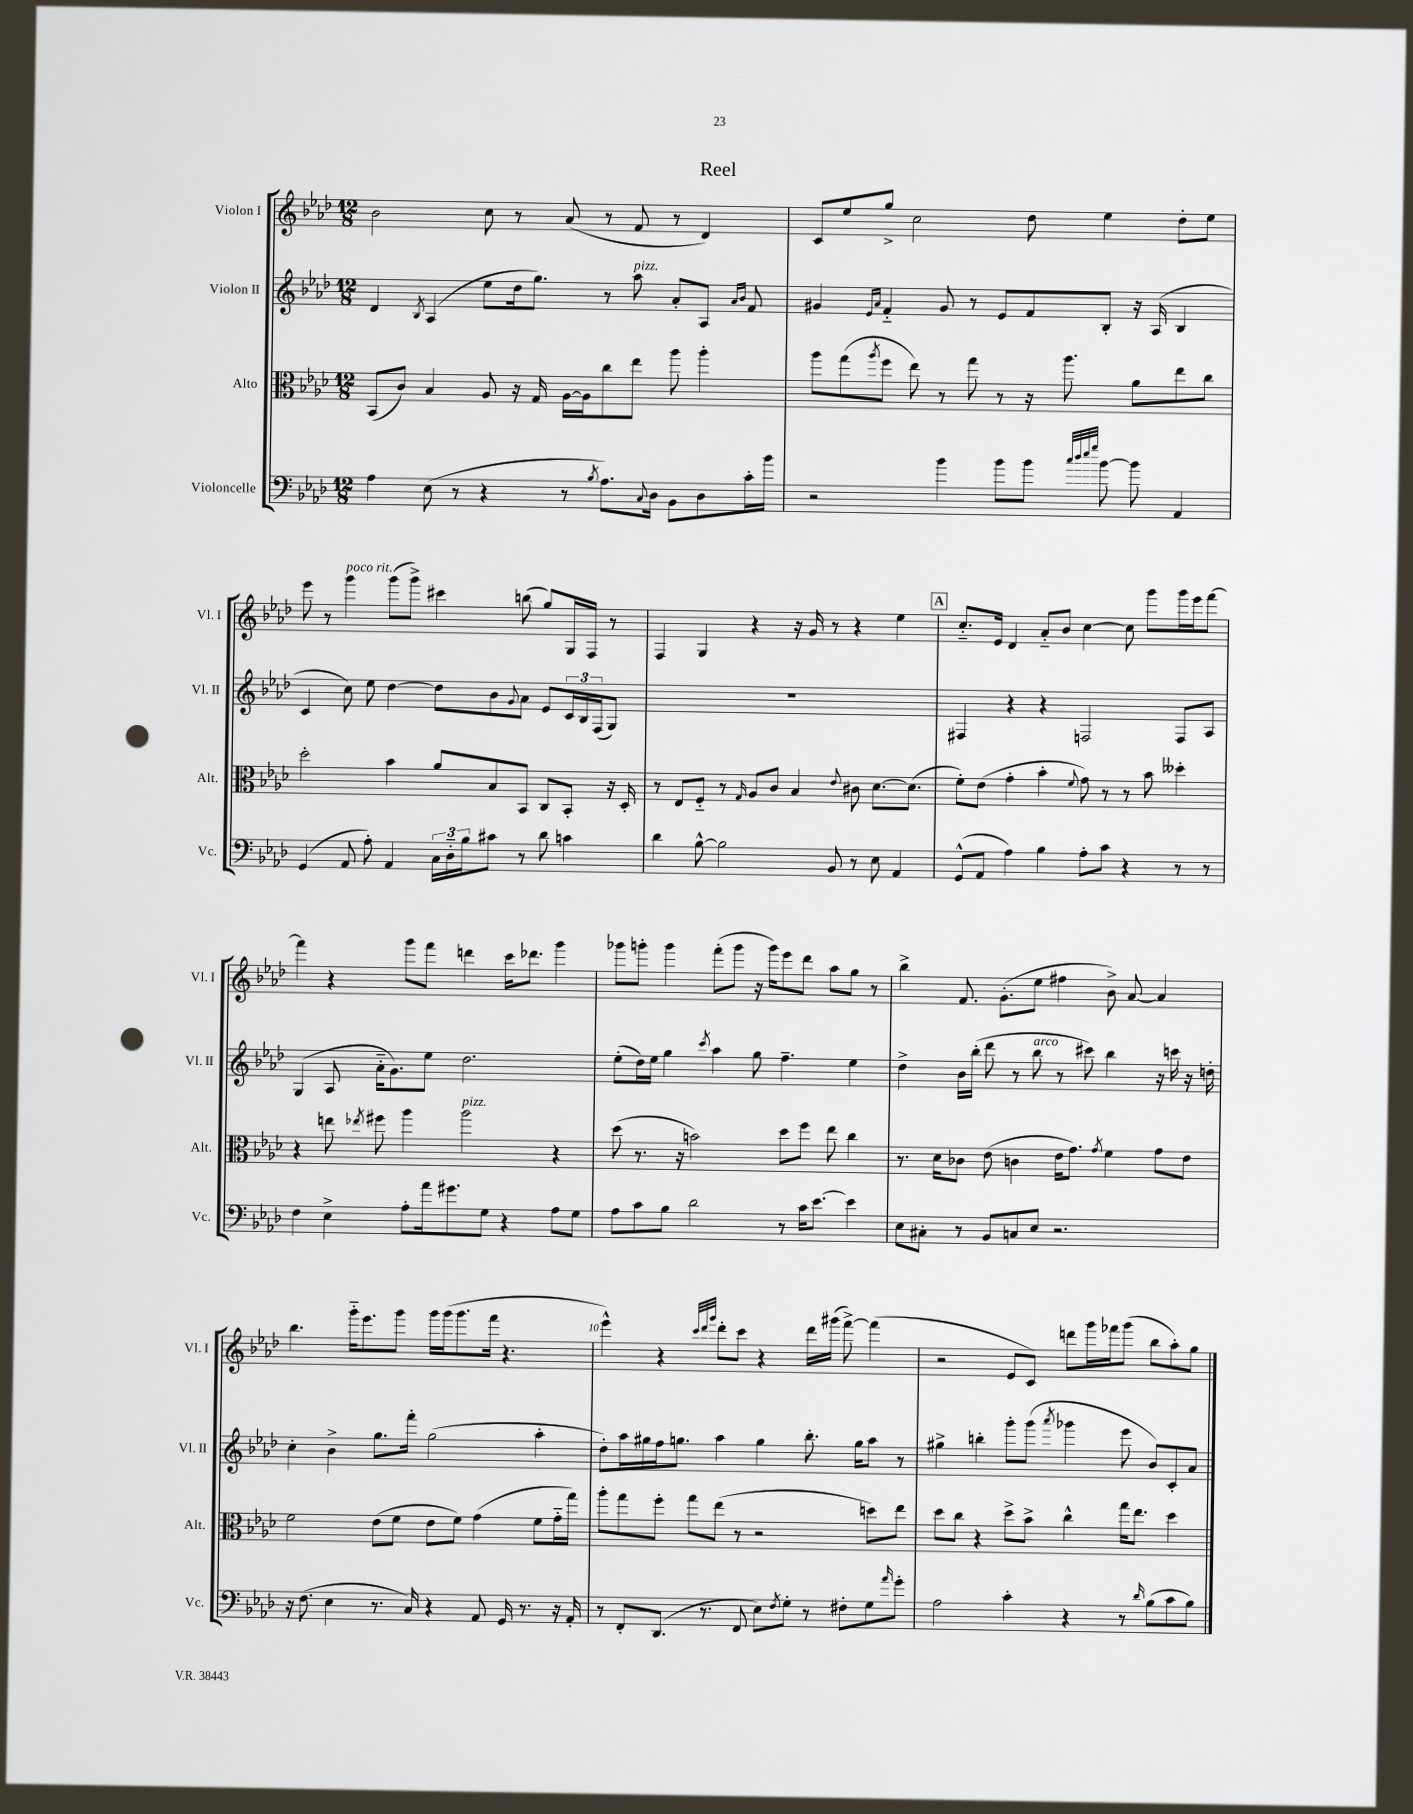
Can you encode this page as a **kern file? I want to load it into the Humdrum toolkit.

**kern	**kern	**kern	**kern
*staff4	*staff3	*staff2	*staff1
*clefF4	*clefC3	*clefG2	*clefG2
*k[b-e-a-d-]	*k[b-e-a-d-]	*k[b-e-a-d-]	*k[b-e-a-d-]
*M12/8	*M12/8	*M12/8	*M12/8
4A-	(8BB-	4d-	2b-
.	8c)	.	.
.	.	8qB-	.
(8E-	4B-	(4A-	.
8r	.	.	.
4r	8A-	8ee-	8cc
.	16r	16dd-	8r
.	16G	8.gg)	.
8r	[16A-	.	(8a-
.	16A-]	.	.
8qB-	.	.	.
8.A-)	8cc	8r	8r
.	8ee-	8aa-	8f
8qqC	.	.	.
16D-	.	.	.
8BB-	8aa-	8a-'	8r
8D-	4aa-'	8A-	4d-)
.	.	16qqa-	.
.	.	16qqb-	.
16c'	.	8f	.
16b-	.	.	.
=	=	=	=
2r	8aa-	4g#	8c
.	(8gg	.	8ee-
.	.	16qqe-	.
.	8qaa-	16qqa-	.
.	8ff	4f'~	8gg^
.	8ee-)	.	2cc
4b-	8r	8g#	.
.	8gg	8r	.
8b-	8r	8e-	.
8b-	16r	8f	8dd-
.	8.aa-	.	.
32qqcc	.	.	.
32qqdd-	.	.	.
32qqee-	.	.	.
32qqgg	.	.	.
[8b-	.	8B-'	4ee-
8b-]	8a-	16r	.
.	.	(16A-	.
4AA-	8ee-	4B-	8dd-'
.	8cc	.	8ee-
=	=	=	=
(4GG	2dd-'	4c	8eee-
.	.	.	8r
8AA-	.	8cc)	4ggg
8A-')	.	8ee-	.
4AA-	4b-	[4dd-	(8ggg
.	.	.	8ggg^)
24C	8a-	8dd-]	4ccc#
24D-'~	.	.	.
24B-	.	.	.
8c#	8B-	8b-	.
.	.	8qqg	.
8r	8BB-	8a-	(8bb
8d-	8C	8e-	8gg)
4c	8BB-'	24c	16G
.	.	24B-	.
.	.	.	16F
.	.	(24F	.
.	16r	8G)	8r
.	16D-'	.	.
=	=	=	=
4d-	8r	1.r	4F
.	8E-	.	.
[8B-^^	8F'~	.	4G
2B-]	8r	.	.
.	16qqG	.	.
.	8A-	.	4r
.	8c	.	.
.	4B-	.	16r
.	.	.	16g
8BB-	.	.	8r
.	8qqe-	.	.
8r	8c#	.	4r
8E-	[8.d-	.	.
4AA-	.	.	4ee-
.	(8.d-]	.	.
=	=	=	=
(8GG^^	8f')	4F#	8.cc'~
8AA-	(8e-	.	.
.	.	.	16e-
4A-)	4g'	4r	4d-
4B-	4b-'	4r	8a-'~
.	.	.	8b-
.	8qqf	.	.
8A-'	8g)	2F	[4cc
8c	8r	.	.
4r	8r	.	8cc]
.	8b-	.	8ggg
8r	4dd--'	8F	16ggg
.	.	.	16eee-
8r	.	8A-	[8fff
=	=	=	=
4F	4r	(4G	4fff]
4E-^	8ee	8A-	4r
.	8qee-	.	.
.	8ff#	16a-'~	.
.	.	8.g)	.
8A-'	4aa-	.	8ggg
16a-	.	8ee-	8fff
8.g#	.	.	.
.	2aa-	2.dd-	4ddd
8G	.	.	.
4r	.	.	16ccc
.	.	.	8.ddd-
8A-	4r	.	4ggg
8G	.	.	.
=	=	=	=
8A-	(8dd-	(8ee-'	8ggg-
8c	8.r	16dd-)	8ggg'
.	.	16ee-	.
8B-	.	4gg	4ggg
.	16r	.	.
2d-	2b)	.	.
.	.	8qccc	.
.	.	4aa-	(8fff'
.	.	.	8ggg
.	.	8gg	16r
.	.	.	16ggg)
8r	8dd-	4.ff~	8eee-
16c	8ff	.	8ddd-
[8.e-	.	.	.
.	8ee-	.	8aa-
4e-]	4cc	4ee-	8gg
.	.	.	8r
=	=	=	=
8E-	8.r	4dd-^	4bb-^
8C#'	.	.	.
.	16d-	.	.
8r	8c-	16b-	8.f
.	.	(16bb-'	.
8BB-	(8e-	8ddd-	.
.	.	.	(8.g'
8C	4c	8r	.
8E-	.	8bb-	8ee-
2.r	16e-	8r	4ff#
.	8.g)	.	.
.	.	8ccc#)	.
.	8qg	.	.
.	4f	4bb-	8b-^)
.	.	.	[8a-
.	8g	16r	4a-]
.	.	16ccc	.
.	8e-	16r	.
.	.	16dd'	.
=	=	=	=
16r	2f	4cc'	4.bb-
(8.F	.	.	.
4E-	.	4b-^	.
.	.	.	16ggg'~
.	.	.	8.eee-
8.r	(8e-	8.gg	.
.	8f	.	8ggg
16C)	.	16fff'	.
4r	8e-	(2gg	16ggg
.	.	.	(16ggg
.	8f)	.	8.ggg
8AA-	(4g	.	.
.	.	.	16fff
16GG	.	.	4.r
8.r	.	.	.
.	8f	4aa-'	.
16r	16g'~	.	.
16AA-'	16gg)	.	.
=	=	=	=
8r	8aa-'	8dd-')	4eee-^^)
8FF'	8gg	16aa-	.
.	.	16gg#	.
(8.DD-	8ff'	16ff	4r
.	.	8.gg	.
.	8gg	.	.
8.r	.	.	.
.	.	.	32qqccc
.	.	.	32qqddd-
.	.	.	32qqggg
.	(8ee-	4aa-	8ddd-'
8FF	8r	.	8ccc
8E-)	2r	4gg	4r
8qF	.	.	.
8G'	.	.	.
8r	.	8.bb-'	16ddd-
.	.	.	(16ggg#
8F#'	.	.	[8fff^)
.	.	16gg	.
8G	8dd)	8aa-	(4fff]
16qqa-	.	.	.
8g'	8ee-	8r	.
=	=	=	=
2A-	8dd-	4gg#^	2r
.	8cc	.	.
.	4r	4bb'	.
4c'	8dd-^	8ggg'	8e-
.	8b-^	(8ggg	8c)
.	.	8qaaa-	.
4r	4cc^^	4ggg-	8ddd
.	.	.	16ggg
.	.	.	16fff-
8r	16gg	8eee-	(8ggg
.	8.ee-	.	.
16qqd-	.	.	.
(8B-	.	8b-)	8bb-
8c	4dd-	8c'	8aa-')
8B-)	.	8a-	8gg
==	==	==	==
*-	*-	*-	*-
